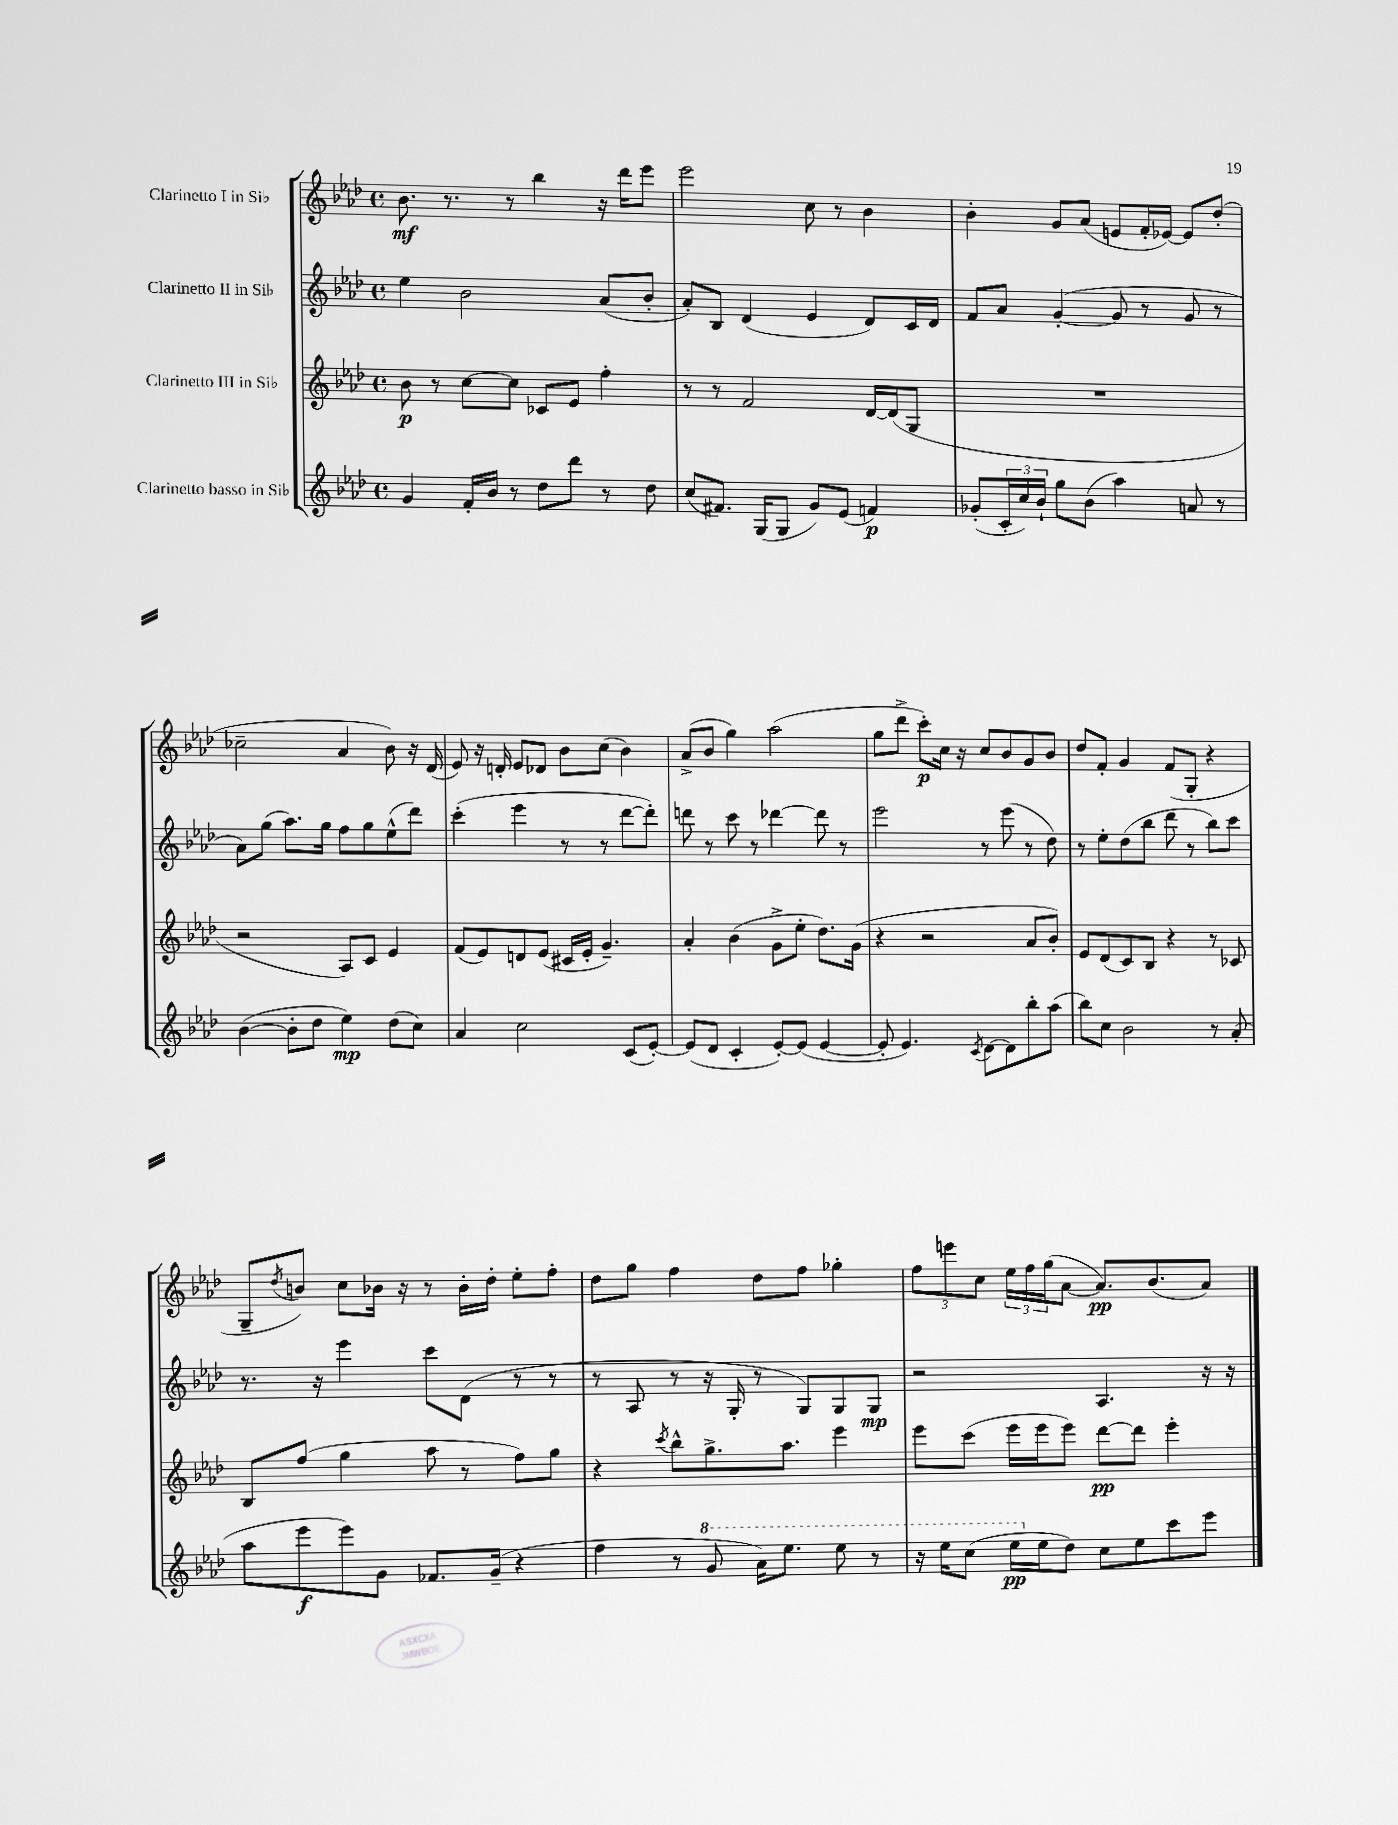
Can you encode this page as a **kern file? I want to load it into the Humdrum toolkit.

**kern	**dynam	**kern	**dynam	**kern	**dynam	**kern	**dynam
*part4	*part4	*part3	*part3	*part2	*part2	*part1	*part1
*staff4	*staff4	*staff3	*staff3	*staff2	*staff2	*staff1	*staff1
*I"Clarinetto basso in Si♭	*	*I"Clarinetto III in Si♭	*	*I"Clarinetto II in Si♭	*	*I"Clarinetto I in Si♭	*
*clefG2	*	*clefG2	*	*clefG2	*	*clefG2	*
*k[b-e-a-d-]	*	*k[b-e-a-d-]	*	*k[b-e-a-d-]	*	*k[b-e-a-d-]	*
*M4/4	*	*M4/4	*	*M4/4	*	*M4/4	*
*met(c)	*	*met(c)	*	*met(c)	*	*met(c)	*
=1	=1	=1	=1	=1	=1	=1	=1
4g/	.	8b-\	p	4ee-\	.	8.b-\	mf
.	.	8r	.	.	.	.	.
.	.	.	.	.	.	8.r	.
16f'/LL	.	[8cc\L	.	2b-\	.	.	.
16b-/JJ	.	.	.	.	.	.	.
8r	.	8cc\J]	.	.	.	8r	.
8dd-\L	.	8c-X/L	.	.	.	4bb-\	.
8ddd-\J	.	8e-/J	.	.	.	.	.
8r	.	4ff'\	.	(8a-/L	.	16r	.
.	.	.	.	.	.	16ddd-\KL	.
8dd-\	.	.	.	8b-'/J	.	8eee-\J	.
=2	=2	=2	=2	=2	=2	=2	=2
(8cc/L	.	8r	.	8a-'/L)	.	2eee-\	.
8.f#X/J)	.	8r	.	8B-/J	.	.	.
.	.	2f/	.	(4d-/	.	.	.
(16G/KL	.	.	.	.	.	.	.
8G/J	.	.	.	.	.	.	.
8g/L)	.	.	.	4e-/	.	8cc\	.
(8e-/J	.	.	.	.	.	8r	.
4fn/)	p	[16d-/LL	.	8d-/L)	.	4b-\	.
.	.	(16d-/J]	.	.	.	.	.
.	.	8G/J	.	16c/L	.	.	.
.	.	.	.	16d-/JJ	.	.	.
=3	=3	=3	=3	=3	=3	=3	=3
(8g-X'/L	.	1r	.	8f/L	.	4b-'\	.
24c'/L	.	.	.	8a-/J	.	.	.
24cc/)	.	.	.	.	.	.	.
24b-`/JJ	.	.	.	.	.	.	.
8gg\L	.	.	.	([4g'/	.	8g/L	.
(8b-\J	.	.	.	.	.	(8a-/J	.
4aa-\)	.	.	.	8g/]	.	8en/L	.
.	.	.	.	8r	.	16f'/L	.
.	.	.	.	.	.	[16e-X/JJ)	.
8an/	.	.	.	8g/	.	8e-/L]	.
8r	.	.	.	8r	.	(8dd-'/J	.
!!LO:LB:g=z
=4	=4	=4	=4	=4	=4	=4	=4
([4b-\	.	2r	.	8a-\L)	.	2cc-X~\	.
.	.	.	.	(8gg\J	.	.	.
8b-'\L]	.	.	.	8.aa-\L)	.	.	.
8dd-\J	.	.	.	.	.	.	.
.	.	.	.	16gg\Jk	.	.	.
4ee-\)	mp	8A-/L)	.	8ff\L	.	4a-/	.
.	.	8c/J	.	8gg\	.	.	.
(8dd-\L	.	4e-/	.	(8ee-^^\	.	8b-\)	.
8cc\J)	.	.	.	8ddd-\J)	.	16r	.
.	.	.	.	.	.	(16d-/	.
=5	=5	=5	=5	=5	=5	=5	=5
4a-/	.	(8f/L	.	(4ccc'\	.	8e-/)	.
.	.	8e-/)	.	.	.	16r	.
.	.	.	.	.	.	16dn'/	.
2cc\	.	8dn/	.	4eee-\	.	8e-/L	.
.	.	(8e-/J	.	.	.	8d-X/J	.
.	.	16c#X/LL	.	8r	.	8b-\L	.
.	.	16e-'/JJ	.	.	.	.	.
.	.	4.g~/)	.	8r	.	(8cc\J	.
(8c/L	.	.	.	[8ddd-\L	.	4b-\)	.
[8e-'/J)	.	.	.	8ddd-'\J])	.	.	.
=6	=6	=6	=6	=6	=6	=6	=6
(8e-/L]	.	4a-'/	.	8dddn\	.	(8a-^/L	.
8d-/J	.	.	.	8r	.	8b-/J	.
4c'/	.	(4b-\	.	8ccc\	.	4gg\)	.
.	.	.	.	8r	.	.	.
[8e-'/L)	.	8g^\L	.	[4ddd-X\	.	(2aa-\	.
(8e-/J]	.	8ee-'\J	.	.	.	.	.
[4e-/	.	8.dd-\L)	.	8ddd-\]	.	.	.
.	.	.	.	8r	.	.	.
.	.	(16g\Jk	.	.	.	.	.
=7	=7	=7	=7	=7	=7	=7	=7
8e-'/]	.	4r	.	2eee-\	.	8gg\L	.
4.e-/)	.	.	.	.	.	8ddd-^\J	.
.	.	2r	.	.	.	8ccc'\L)	p
.	.	.	.	.	.	16cc\Jk	.
.	.	.	.	.	.	16r	.
8qc/	.	.	.	.	.	.	.
[8d-\L	.	.	.	8r	.	8cc/L	.
8d-\]	.	.	.	(8eee-\	.	8b-/	.
8bb-'\	.	8a-/L	.	8r	.	8g/	.
(8aa-\J	.	8b-'/J)	.	8dd-\)	.	8b-/J	.
=8	=8	=8	=8	=8	=8	=8	=8
8bb-\L)	.	8e-/L	.	8r	.	8dd-/L	.
8cc\J	.	(8d-/	.	8ee-'\L	.	8f'/J	.
2b-\	.	8c/)	.	(8dd-\	.	4g/	.
.	.	8B-/J	.	8bb-\J	.	.	.
.	.	4r	.	8ddd-\	.	(8f/L	.
.	.	.	.	8r	.	8G'/J	.
8r	.	8r	.	8bb-\L)	.	4r	.
(8a-'/	.	8c-X/	.	8ccc\J	.	.	.
!!LO:LB:g=z
=9	=9	=9	=9	=9	=9	=9	=9
8aa-\L	.	8B-/L	.	8.r	.	8G~/L	.
.	.	.	.	.	.	8qdd-/	.
8eee-\	f	(8ff/J	.	.	.	8bn/J)	.
.	.	.	.	16r	.	.	.
8eee-\)	.	4gg\	.	4eee-\	.	8cc\L	.
8g\J	.	.	.	.	.	16b-X\Jk	.
.	.	.	.	.	.	16r	.
8.f-X/L	.	8aa-\	.	8ccc\L	.	8r	.
.	.	8r	.	(8d-\J	.	16b-'\LL	.
(16g~/Jk	.	.	.	.	.	16dd-'\JJ	.
4r	.	8ff\L)	.	8r	.	8ee-'\L	.
.	.	8gg\J	.	8r	.	8ff'\J	.
=10	=10	=10	=10	=10	=10	=10	=10
4ff\	.	4r	.	8r	.	8dd-\L	.
.	.	.	.	8A-/	.	8gg\J	.
.	.	8qccc/	.	.	.	.	.
8r	.	8bb-^^\L	.	8r	.	4ff\	.
*8va	*	*	*	*	*	*	*
8gg/	.	8.gg^\	.	16r	.	.	.
.	.	.	.	16G'/	.	.	.
16aa-\KL)	.	.	.	8r	.	8dd-\L	.
8.eee-\J	.	8.aa-\J	.	.	.	.	.
.	.	.	.	8G/L)	.	8ff\J	.
8eee-\	.	4eee-\	.	8G/	.	4gg-X'\	.
8r	.	.	.	8G/J	mp	.	.
=11	=11	=11	=11	=11	=11	=11	=11
16r	.	8eee-\L	.	2r	.	12ff\L	.
16eee-\KL	.	.	.	.	.	.	.
.	.	.	.	.	.	12eeen\	.
(8ccc\J	.	(8ccc\J	.	.	.	.	.
.	.	.	.	.	.	12cc\J	.
16eee-\LL	pp	16eee-\LL	.	.	.	24ee-\LL	.
.	.	.	.	.	.	24ff\	.
*X8va	*	*	*	*	*	*	*
16ee-\J	.	16eee-\J	.	.	.	.	.
.	.	.	.	.	.	(24gg\J	.
8dd-\J)	.	8eee-\J)	.	.	.	[8a-\J	.
8cc\L	.	[8ddd-\L	pp	4.A-/	.	8.a-/L])	pp
8ee-\	.	8ddd-\J]	.	.	.	.	.
.	.	.	.	.	.	(8.b-/	.
8ccc\	.	4eee-'\	.	.	.	.	.
8eee-\J	.	.	.	16r	.	8a-/J)	.
.	.	.	.	16r	.	.	.
==	==	==	==	==	==	==	==
*-	*-	*-	*-	*-	*-	*-	*-
